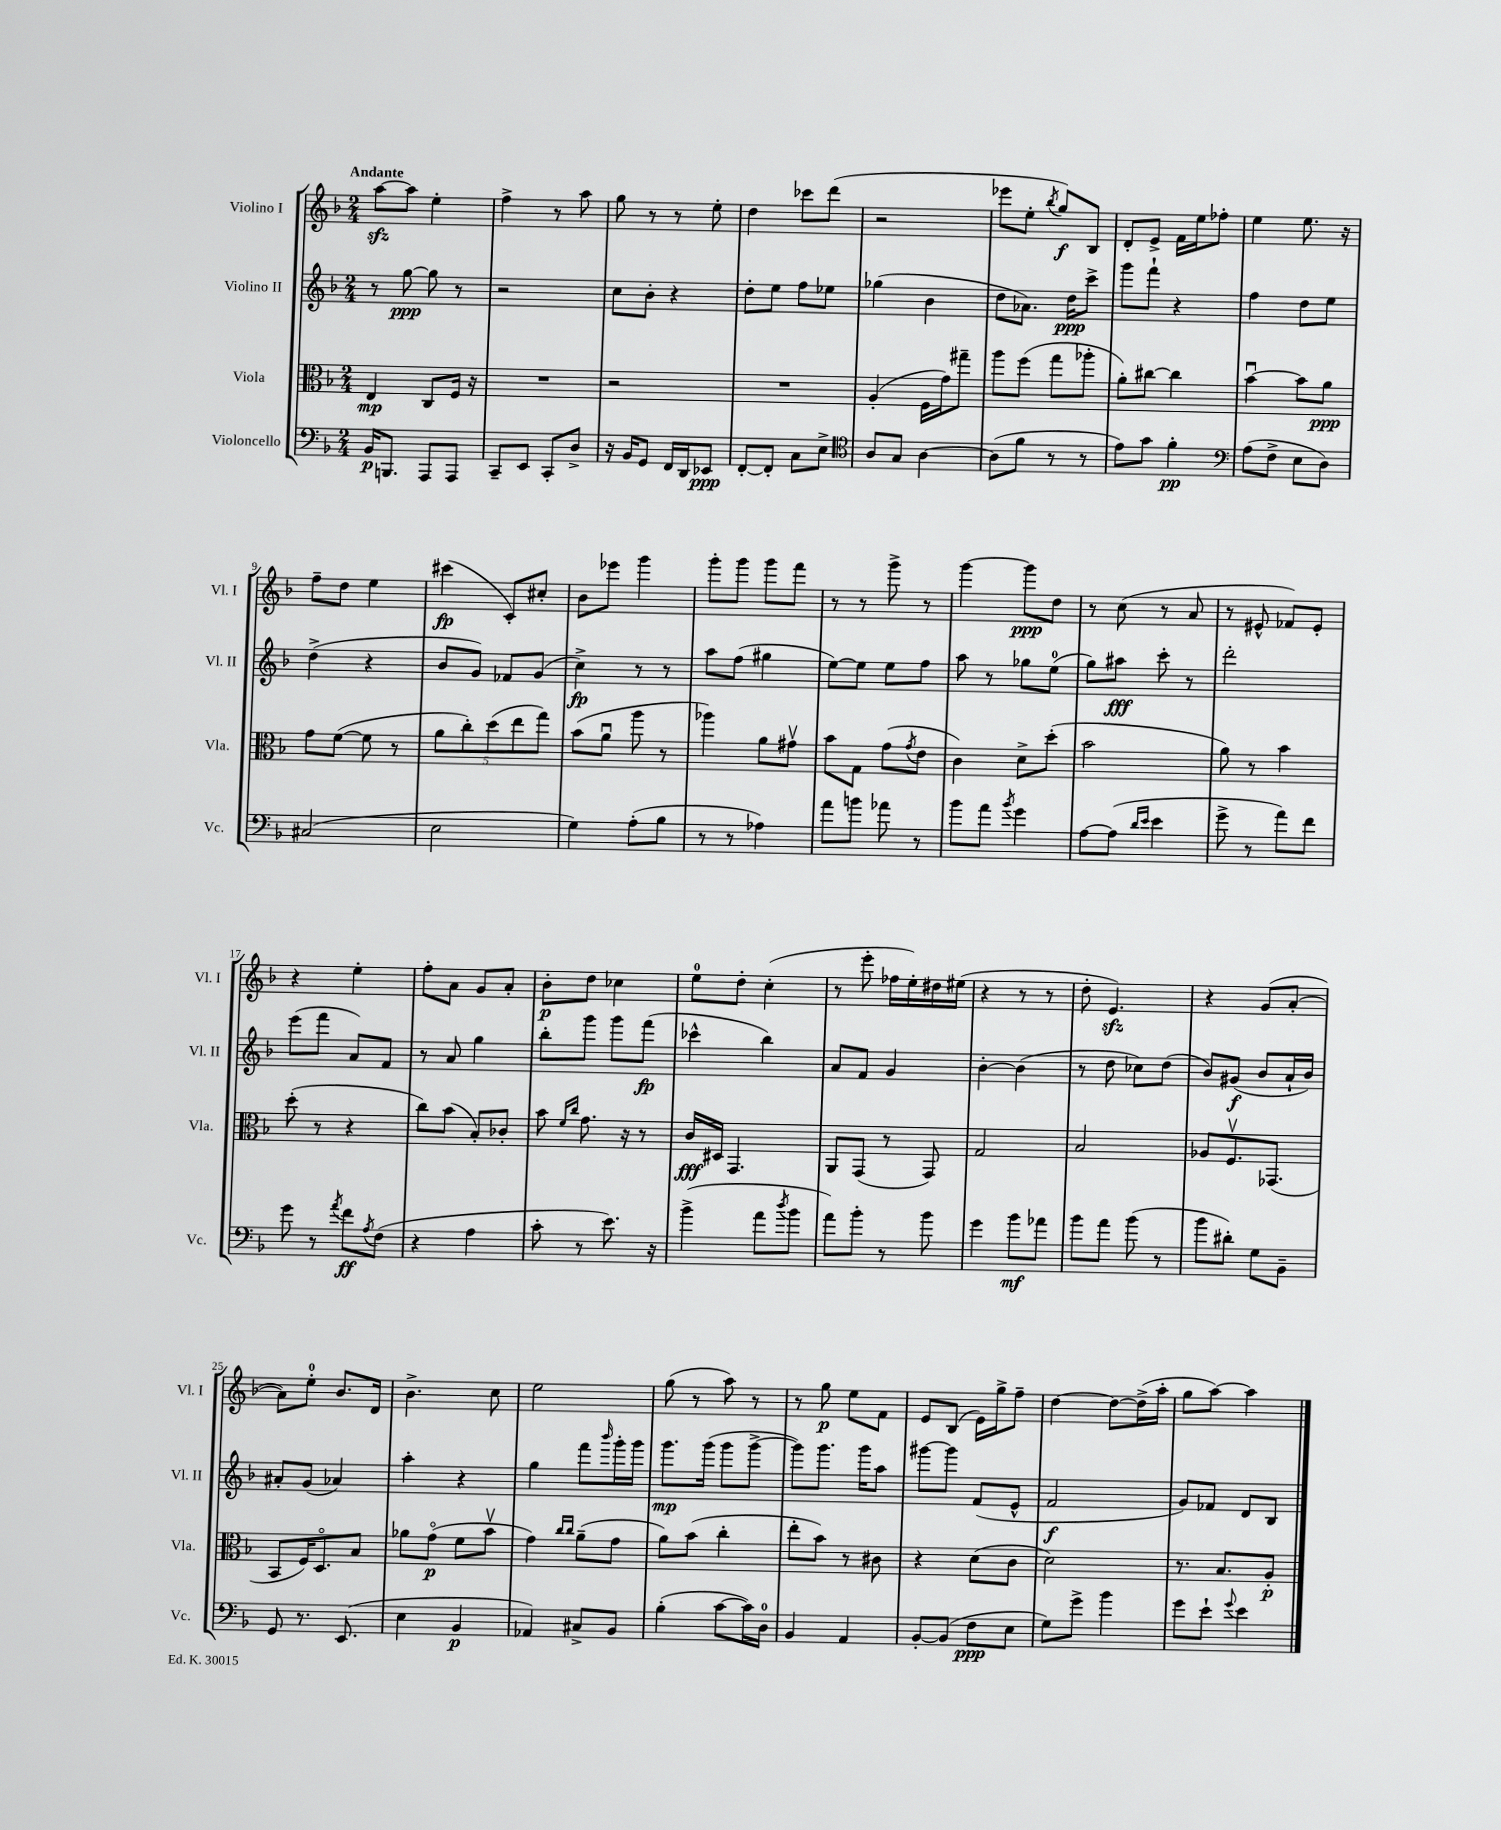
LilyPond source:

<<
\new StaffGroup <<
\new Staff = "s0" \with { instrumentName = "Violino I" shortInstrumentName = "Vl. I" } {
    \clef treble \key f \major \numericTimeSignature \time 2/4 \tempo "Andante"
    a''8~\sfz a''8 e''4-. |
    f''4-> r8 a''8 |
    g''8 r8 r8 e''8-. |
    d''4 ces'''8 d'''8( |
    r2 |
    ees'''8 e''8-. \acciaccatura { bes''8 } g''8\f) bes8 |
    d'8-. e'8-> f'16 e''16 fes''8-. |
    e''4 e''8. r16 |
    f''8-- d''8 e''4 |
    cis'''4\fp( c'8-.) cis''8-. |
    bes'8 ees'''8 g'''4 |
    g'''8-. g'''8 g'''8 f'''8 |
    r8 r8 g'''8-> r8 |
    g'''4~ g'''8\ppp d''8 |
    r8 c''8( r8 a'8 |
    r8 eis'8-^ fes'8) eis'8-. |
    r4 e''4-. |
    f''8-. a'8 g'8 a'8-. |
    bes'8-.\p d''8 ces''4 |
    e''8-0 d''8-. c''4-.( |
    r8 e'''8-. fes''16 e''16-.) dis''16 eis''16( |
    r4 r8 r8 |
    d''8-. e'4.\sfz) |
    r4 g'8( a'8~-. |
    a'8) e''8-0-. bes'8. d'16 |
    bes'4.-> c''8 |
    e''2 |
    g''8( r8 a''8) r8 |
    r8 g''8\p e''8 f'8 |
    e'8 bes8( e'16) g''16-> f''8-- |
    d''4~ d''8~ d''16->( a''16-. |
    g''8 a''8~) a''4 \bar "|." |
}
\new Staff = "s1" \with { instrumentName = "Violino II" shortInstrumentName = "Vl. II" } {
    \clef treble \key f \major \numericTimeSignature \time 2/4
    r8 g''8~\ppp g''8 r8 |
    r2 |
    c''8 bes'8-. r4 |
    d''8-. e''8 f''8 ees''8 |
    ges''4( bes'4 |
    d''8 aes'8.) d''16\ppp c'''8-> |
    g'''8 f'''8-! r4 |
    f''4 d''8 e''8 |
    d''4->( r4 |
    bes'8 g'8) fes'8 g'8( |
    c''4->\fp) r8 r8 |
    a''8 f''8( gis''4 |
    e''8~) e''8 e''8 f''8 |
    a''8 r8 ges''8 e''8-0( |
    g''8) ais''8\fff c'''8-. r8 |
    d'''2-. |
    e'''8( f'''8 a'8) f'8 |
    r8 a'8 g''4 |
    bes''8-. g'''8 g'''8 f'''8\fp( |
    ces'''4-^ bes''4) |
    a'8 f'8 g'4 |
    bes'4~-. bes'4( |
    r8 d''8 ces''8) d''8( |
    bes'8) gis'8\f( bes'8 a'16-! bes'16) |
    ais'8-. g'8( aes'4) |
    a''4-. r4 |
    g''4 f'''8 \grace { bes'''16 } g'''16-. g'''16 |
    g'''8.\mp g'''16( g'''8 g'''8~-> |
    g'''8) g'''8. g'''16 a''8 |
    gis'''8~ gis'''8 f'8( e'8-^ |
    f'2\f |
    g'8) fes'8 d'8 bes8 \bar "|." |
}
\new Staff = "s2" \with { instrumentName = "Viola" shortInstrumentName = "Vla." } {
    \clef alto \key f \major \numericTimeSignature \time 2/4
    e4\mp c8 f16 r16 |
    R2 |
    r2 |
    R2 |
    a4-.( f16 g'16) gis''8-- |
    a''8 f''8( g''8 aes''8-. |
    a'8-.) cis''8~ cis''4 |
    bes'4~\downbow bes'8 a'8\ppp |
    g'8 f'8~( f'8 r8 |
    \tuplet 5/4 { a'8 c''8-.) d''8( e''8 g''8) } |
    bes'8( a'8\downbow a''8 r8 |
    aes''4) a'8 gis'8\upbow |
    bes'8 g8 g'8( \acciaccatura { g'8 } e'8 |
    c'4) d'8-> d''8-.( |
    bes'2 |
    a'8) r8 bes'4 |
    d''8-.( r8 r4 |
    c''8) bes'8( bes8-.) ces'8-. |
    bes'8 \grace { f'16 c''16 } g'8. r16 r8 |
    c'16\fff dis16 g,4. |
    a,8 g,8( r8 g,8) |
    g2 |
    bes2 |
    aes8 f8.\upbow ges,8.( |
    bes,8 f16) d8.\flageolet bes8 |
    aes'8 g'8\flageolet\p( f'8 bes'8\upbow |
    g'4) \grace { c''16 c''16 } a'8--( g'8 |
    a'8) bes'8( c''4-. |
    e''8-. bes'8) r8 cis'8 |
    r4 d'8( c'8 |
    d'2) |
    r8. bes8. a8-.\p \bar "|." |
}
\new Staff = "s3" \with { instrumentName = "Violoncello" shortInstrumentName = "Vc." } {
    \clef bass \key f \major \numericTimeSignature \time 2/4
    bes,16\p b,,8. a,,8 a,,8 |
    c,8-- e,8 c,8-. d8-> |
    r16 bes,16 g,8 f,16 d,16 ees,8\ppp |
    f,8~-. f,8-. c8 e8-> |
    \clef tenor a8 g8 a4~ |
    a8( f'8 r8 r8 |
    e'8) g'8 f'4-.\pp |
    \clef bass a8( f8-> e8 d8) |
    cis2( |
    e2 |
    g4) a8-.( bes8 |
    r8 r8 aes4) |
    a'8 b'8 aes'8 r8 |
    bes'8 a'8 \acciaccatura { bes'8 } g'4 |
    a8~ a8( \grace { d'16 e'16 } e'4 |
    g'8-> r8 a'8) f'8 |
    g'8 r8 \acciaccatura { a'8 } f'8\ff \acciaccatura { a8 } f8( |
    r4 a4 |
    c'8-. r8 e'8.) r16 |
    bes'4->( a'8 \acciaccatura { d''8 } bes'8 |
    a'8) bes'8-. r8 bes'8 |
    g'4 bes'8\mf aes'8 |
    bes'8 a'8 bes'8( r8 |
    bes'8 dis'8-.) g8 bes,8-- |
    g,8 r8. e,8.( |
    e4 bes,4\p |
    aes,4) cis8-> bes,8 |
    bes4-.( c'8~ c'16) d16-0 |
    bes,4 a,4 |
    bes,8~-. bes,8( f8\ppp e8 |
    g8) g'8-> bes'4 |
    g'8 e'8-! \appoggiatura { g'8 } e'4 \bar "|." |
}
>>
>>
